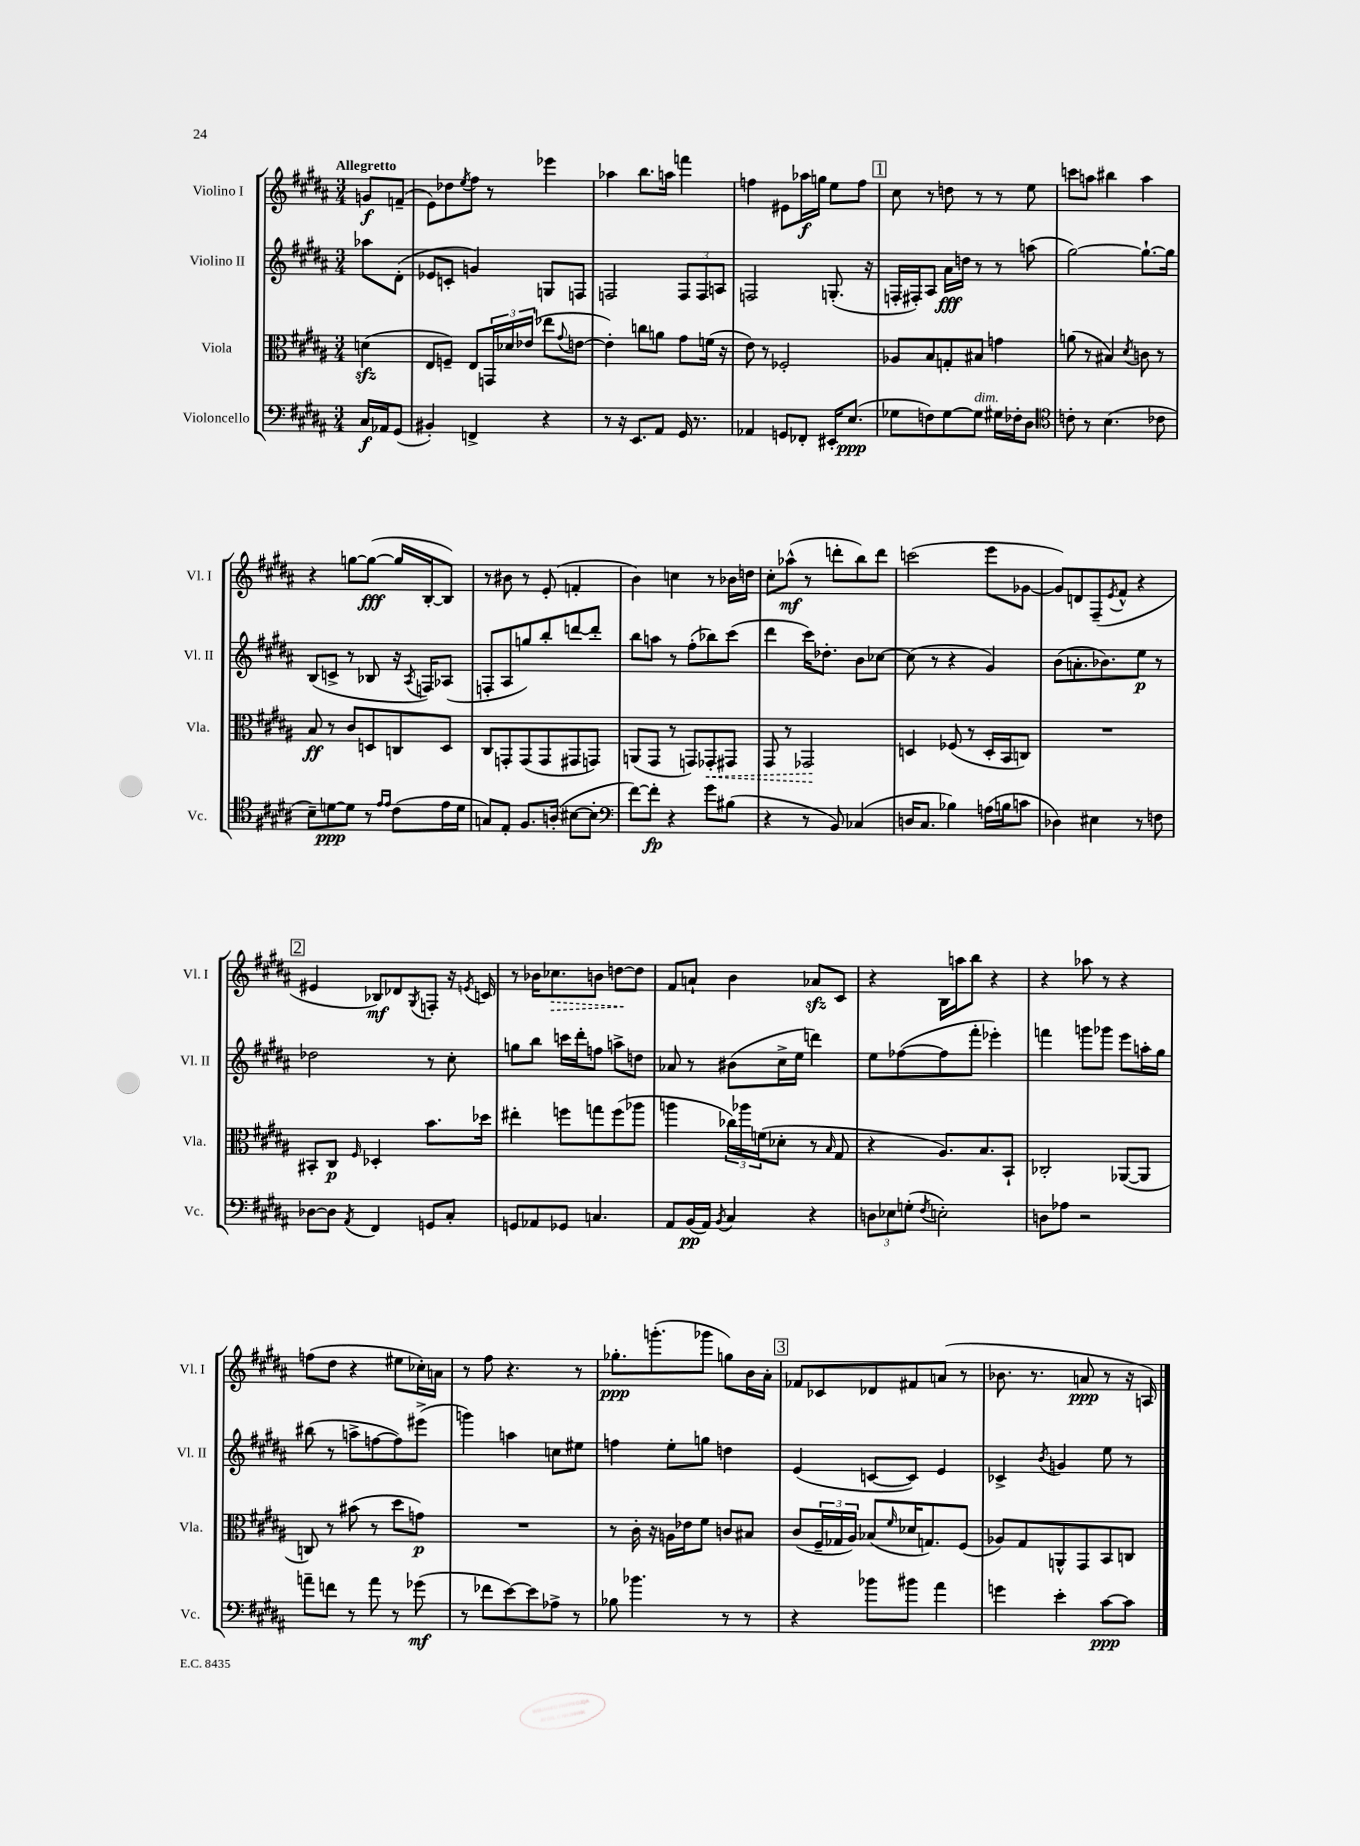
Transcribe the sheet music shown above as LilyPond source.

<<
\new StaffGroup <<
\new Staff = "s0" \with { instrumentName = "Violino I" shortInstrumentName = "Vl. I" } {
    \clef treble \key b \major \numericTimeSignature \time 3/4 \partial 4 \tempo "Allegretto"
    g'8\f f'8--( |
    e'8) des''8 \acciaccatura { e''8 } fis''8 r8 ees'''4 |
    aes''4 b''8. a''16 f'''4 |
    f''4 eis'8 aes''16\f g''16 e''8 f''8 |
    \mark \markup { \box "1" } cis''8 r8 d''8 r8 r8 e''8 |
    c'''8 a''8 bis''4 a''4 |
    r4 g''8~ g''8~\fff( g''16 b16~-. b8) |
    r8 bis'8 r8 e'8-.( f'4-. |
    b'4) c''4 r8 bes'16 d''16 |
    cis''8-. aes''8-^\mf( r8 d'''8-. b''8) d'''8 |
    c'''2( e'''8 ges'8~ |
    ges'8) d'8 fis8--( \acciaccatura { e'8 } fis'8-^ r4 |
    \mark \markup { \box "2" } eis'4 bes8\mf) des'8 \acciaccatura { gis8 } f8-. r16 \acciaccatura { e'8 } c'16 |
    r8 bes'16 \once \override Hairpin.style = #'dashed-line ces''8.\> b'8 d''8~\! d''8 |
    fis'8 a'8-! b'4 aes'8\sfz cis'8 |
    r4 b16 a''16 b''8 r4 |
    r4 aes''8 r8 r4 |
    f''8( dis''8 r4 eis''8 ces''16-.) a'16 |
    r8 fis''8 r4. r8 |
    ges''8.-.\ppp g'''8.-.( ges'''8 g''8) b'16 ais'16-. |
    \mark \markup { \box "3" } fes'8 ces'8 des'8 fis'8 a'8( r8 |
    bes'8. r8. a'8\ppp r8 r16 a16) \bar "|." |
}
\new Staff = "s1" \with { instrumentName = "Violino II" shortInstrumentName = "Vl. II" } {
    \clef treble \key b \major \numericTimeSignature \time 3/4 \partial 4
    aes''8 dis'8-.( |
    ees'8 c'8-. g'4) g8 f8 |
    f2 \tuplet 3/2 { f8 f8 a8 } |
    f2 g8.-.( r16 |
    \mark \markup { \box "1" } f16-. fis16-.) ais8 ais'16\fff d''16 r8 r8 a''8( |
    gis''2~) gis''8.~-! gis''16 |
    b8( c'8-> r8 bes8 r16 \acciaccatura { ais8 } f16) aes8( |
    f8-. ais8 g''8) b''8-. d'''8~ d'''8-. |
    b''8 a''8 r8 fis''8-.( bes''8) cis'''8( |
    dis'''4 cis'''16) des''8.-. b'8 ces''8~ |
    ces''8( r8 r4 gis'4) |
    b'8( a'8.-. bes'8.) e''8\p r8 |
    \mark \markup { \box "2" } des''2 r8 cis''8-. |
    g''8 b''8 c'''16 dis'''16-. f''8 a''8-> d''8 |
    aes'8 r8 bis'8( cis''16-> e''16 d'''4) |
    e''8 fes''8~( fes''8 fis'''8-. ees'''4-.) |
    f'''4 g'''8 ges'''8 e'''8 a''16-. gis''16 |
    bis''8( r8 a''8-> f''8~ f''8) eis'''8->( |
    g'''4) a''4 c''8 eis''8 |
    f''4 e''8-. g''8 d''4 |
    \mark \markup { \box "3" } e'4( c'8~ c'8) e'4 |
    ces'4-> \acciaccatura { b'8 } g'4 e''8 r8 \bar "|." |
}
\new Staff = "s2" \with { instrumentName = "Viola" shortInstrumentName = "Vla." } {
    \clef alto \key b \major \numericTimeSignature \time 3/4 \partial 4
    d'4\sfz( |
    e8 f8--) e8 \tuplet 3/2 { g,16 des'16 ees'16( } ees''8 \appoggiatura { gis'8 } e'8~ |
    e'4-.) c''8 a'8 gis'8 f'16( r16 |
    e'8) r8 fes2-. |
    \mark \markup { \box "1" } aes8 b8 g8-. bis8 g'4 |
    a'8( r8 bis4) \acciaccatura { dis'8 } c'8 r8 |
    b8\ff r8 cis'8 d8 c8 d8 |
    cis8 g,8-. g,8( g,8 gis,8 g,8) |
    a,8( gis,8 r8 g,8) \once \override Hairpin.style = #'dashed-line ges,8-.\< gis,8 |
    gis,8 r8 ges,2\! |
    d4 fes8( r8 d16-. b,16 c8) |
    R2. |
    \mark \markup { \box "2" } bis,8-. cis8\p \grace { fis16 } des4-. b'8. des''16 |
    eis''4-. f''8 g''8 f''8( aes''8 |
    a''4 \tuplet 3/2 { ces''16) aes''16 f'16( } des'8-. r8 \grace { b16 } gis8 |
    r4 ais8.) b8. b,8-! |
    ces2-. aes,8~( aes,8 |
    c8) r8 bis'8( r8 dis''8 g'8\p) |
    R2. |
    r8 cis'16-. r16 a16 ees'16 fis'8 c'8 bis8 |
    \mark \markup { \box "3" } cis'8( \tuplet 3/2 { fis16-- ges16 ais16) } bes8( \grace { fis'16 } des'16 g8.) fis8( |
    aes8) gis8 a,8-^ gis,8 b,8 c8 \bar "|." |
}
\new Staff = "s3" \with { instrumentName = "Violoncello" shortInstrumentName = "Vc." } {
    \clef bass \key b \major \numericTimeSignature \time 3/4 \partial 4
    cis16\f aes,16 gis,8( |
    bis,4-.) f,4-> r4 |
    r8 r16 e,8. ais,8 gis,16 r8. |
    aes,4 g,8 fes,8-. eis,16-. e8.\ppp( |
    \mark \markup { \box "1" } ges8 f8) ges8~ ges8^\markup { \italic "dim." } gis16 fes16-. dis8 |
    \clef tenor c'8-. r8 b4.( ces'8 |
    b8--) d'8~\ppp d'8 r8 \grace { e'16 e'16 } cis'8( e'16 d'16 |
    g8) e8-. fis8. a16-.( bis8~ bis8-. |
    \clef bass fis'8~) fis'8-.\fp r4 gis'8 bis8( |
    r4 r8 b,8) ces4( |
    d16 cis8. bes4) a16( b16 c'8 |
    des4) eis4 r8 f8 |
    \mark \markup { \box "2" } des8~ des8 \acciaccatura { ais,8 } fis,4 g,8 cis8-. |
    g,8 aes,8 ges,8 c4. |
    ais,8 b,16\pp( ais,16) \acciaccatura { b,8 } cis4 r4 |
    \tuplet 3/2 { d8 ees8 g8-.( } \acciaccatura { fis8 } e2-.) |
    d8 aes8 r2 |
    a'8-- f'8 r8 a'8 r8 ges'8\mf( |
    r8 fes'8 e'8~) e'8 aes8-> r8 |
    bes8 bes'4. r8 r8 |
    \mark \markup { \box "3" } r4 bes'8 bis'8 ais'4 |
    g'4 e'4-. cis'8~\ppp cis'8 \bar "|." |
}
>>
>>
\layout { \context { \Score \remove "Bar_number_engraver" } }
